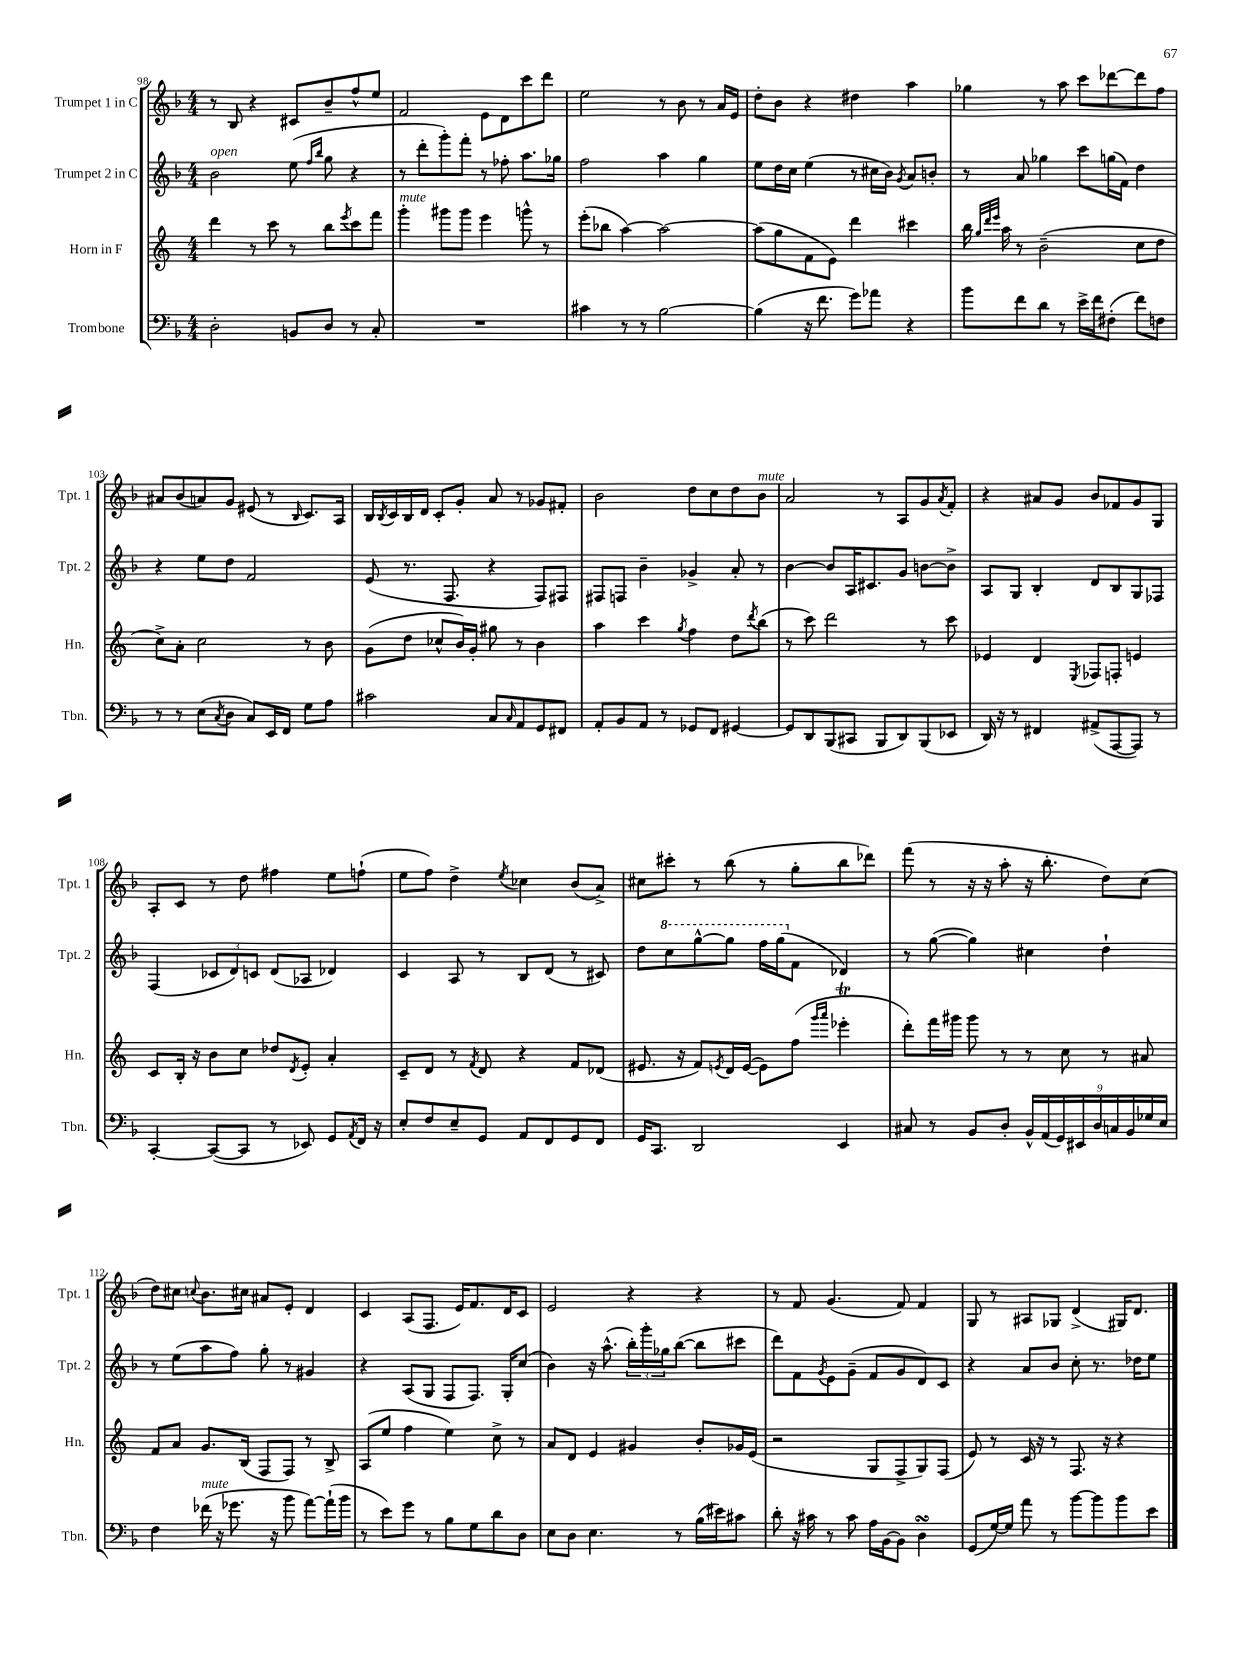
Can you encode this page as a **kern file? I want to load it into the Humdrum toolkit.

**kern	**kern	**kern	**kern
*part4	*part3	*part2	*part1
*staff4	*staff3	*staff2	*staff1
*I"Trombone	*I"Horn in F	*I"Trumpet 2 in C	*I"Trumpet 1 in C
*I'Tbn.	*I'Hn.	*I'Tpt. 2	*I'Tpt. 1
*clefF4	*clefG2	*clefG2	*clefG2
*k[b-]	*k[]	*k[b-]	*k[b-]
*M4/4	*M4/4	*M4/4	*M4/4
=98	=98	=98	=98
!	!	!LO:TX:a:i:t=open	!
2D'\	4ddd\	2b-\	8r
.	.	.	8B-/
.	8r	.	4r
.	8ccc\	.	.
8BBn/L	8r	(8ee\	8c#X/L
.	.	16qqff/LL	.
.	.	16qqbb-/JJ	.
8D/J	8bb\L	8gg\	8b-~/
.	8qeee/	.	.
8r	8ccc\	4r	8ff^^/
8C'/	8fff\J	.	8ee/J
=99	=99	=99	=99
!	!LO:TX:a:i:t=mute	!	!
1r	4ggg'\	8r	2f/
.	.	8ddd'\L	.
.	8ggg#X\L	8ggg'\)	.
.	8ggg#\J	8fff'\J	.
.	4eee\	8r	8e\L
.	.	8ff-X'\	8d\
.	8gggn^^\	8.aa\L	8ccc\
.	8r	.	8ddd\J
.	.	16gg-X\Jk	.
=100	=100	=100	=100
4c#X\	(8eee'\L	2ff\	2ee\
.	8bb-X\J	.	.
8r	[4aa\)	.	.
8r	.	.	.
[2B-\	2aa\_	4aa\	8r
.	.	.	8b-\
.	.	4gg\	8r
.	.	.	16a/LL
.	.	.	16e/JJ
=101	=101	=101	=101
(4B-\]	(8aa\L]	8ee\L	8dd'\L
.	8gg\	16dd\L	8b-\J
.	.	16cc\JJ	.
16r	8f\	(4ee\	4r
8.f\	.	.	.
.	8e\J)	.	.
8g\L)	4ddd\	8r	4dd#X\
8a-X\J	.	16cc#X\LL	.
.	.	16b-\JJ)	.
.	.	8qg/	.
4r	4ccc#X\	8a/L	4aa\
.	.	8bn'/J	.
=102	=102	=102	=102
8b-\L	16bb\	8r	4gg-X\
.	32qqgg/LLL	.	.
.	32qqddd/	.	.
.	32qqeee/JJJ	.	.
.	16aa\	.	.
8f\	8r	8a/	.
8d\J	(2b~\	4gg-X\	8r
8r	.	.	8aa\
16e^\LL	.	8ccc\L	8ccc\L
16f\J	.	.	.
(8F#X'\J	.	(16ggn\L	[8ddd-X\
.	.	16f\JJ)	.
8f\L)	8cc\L	4dd\	8ddd-\]
8Fn\J	8dd\J	.	8ff\J
!!LO:LB:g=z
=103	=103	=103	=103
8r	8cc^\L)	4r	8a#X/L
8r	8a'\J	.	(8b-/
(8E\L	2cc\	8ee\L	8an/)
8qC/	.	.	.
8D\J	.	8dd\J	8g/J
8C/L)	.	2f/	(8e#X/
16EE/L	.	.	8r
16FF/JJ	.	.	.
.	.	.	16qqB-/
8G\L	8r	.	8.c/L)
8A\J	8b\	.	.
.	.	.	16A/Jk
=104	=104	=104	=104
2c#X\	(8g\L	(8e/	16B-/LL
.	.	.	8qB-/
.	.	.	16c/
.	8dd\J	8.r	16B-/
.	.	.	16d/JJ
.	8cc-X^^/L	.	8c'/L
.	.	8.F/	.
.	16b/L)	.	8g'/J
.	16g'/JJ	.	.
8C/L	8gg#X\	4r	8a/
16qqC/	.	.	.
8AA/	8r	.	8r
8GG/	4b\	8F/L)	8g-X/L
8FF#X/J	.	8F#X/J	8f#X'/J
=105	=105	=105	=105
8AA'/L	4aa\	8F#X/L	2b-\
8BB-/	.	8Fn/J	.
8AA/J	4ccc\	4b-~\	.
8r	.	.	.
.	8qgg/	.	.
8GG-X/L	4ff\	4g-X^/	8dd\L
8FF/J	.	.	8cc\
[4GG#X/	8dd\L	8a'/	8dd\
.	8qddd/	.	.
!	!	!	!LO:TX:a:i:t=mute
.	(8bb\J	8r	8b-\J
=106	=106	=106	=106
8GG#/L]	8r	[4b-\	2a/
8DD/	8ccc\)	.	.
(8BBB-/	2ddd\	8b-/L]	.
8CC#X/J	.	16A/K	.
.	.	8.c#X/	.
8BBB-/L	.	.	8r
8DD/)	.	8g/J	8A/L
(8BBB-/	8r	[8bn\L	8g/
.	.	.	8qa/
8EE-X/J	8ccc\	8b^\J]	8f'/J
=107	=107	=107	=107
16DD/)	4e-X/	8A/L	4r
16r	.	.	.
8r	.	8G/J	.
4FF#X/	4d/	4B-'/	8a#X/L
.	.	.	8g/J
.	8qE/	.	.
(8AA#X^/L	8F-X/L	8d/L	8b-/L
[8AAA/	8Fn'/J	8B-/	8f-X/
8AAA/J])	4en/	8G/	8g/
8r	.	8F-X/J	8G/J
!!LO:LB:g=z
=108	=108	=108	=108
[4CC'/	8c/L	(4F/	8A'/L
.	16B'/Jk	.	8c/J
.	16r	.	.
(8CC/L_	8b\L	12c-X/L	8r
.	.	12d/)	.
8CC/J]	8cc\J	.	8dd\
.	.	12cn/J	.
8r	8dd-X/L	(8d/L	4ff#X\
.	8qd/	.	.
8EE-X/)	8e'/J	8A-X/J	.
8GG/L	4a'/	4d-X/)	8ee\L
8qAA/	.	.	.
16FF/Jk	.	.	(8ffn`\J
16r	.	.	.
=109	=109	=109	=109
8E'/L	8c~/L	4c/	8ee\L
8F/	8d/J	.	8ff\J)
8E~/	8r	8A/	4dd^\
.	8qf/	.	.
8GG/J	8d/	8r	.
.	.	.	8qee/
8AA/L	4r	8B-/L	4cc-X\
8FF/	.	(8d/J	.
8GG/	8f/L	8r	(8b-/L
8FF/J	(8d-X/J	8c#X/)	8a^/J)
=110	=110	=110	=110
16GG/KL	8.e#X/	8dd\L	8cc#X\L
8.CC/J	.	.	.
*	*	*8va	*
.	.	8ccc\	8ccc#X'\J
.	16r	.	.
2DD/	8f/L)	[8ggg^^\	8r
.	8qen/	.	.
.	16d/L	8ggg\J]	(8bb-\
.	([16e/JJ	.	.
.	8e\L])	16fff\LL	8r
.	.	(16ggg\J	.
*	*	*X8va	*
.	(8ff\J	8f\J	8gg'\L
.	16qqggg/LL	.	.
.	16qqaaa/JJ	.	.
4EE/	4eee-XT'\	4d-X/)	8bb-\
.	.	.	8ddd-X\J)
=111	=111	=111	=111
8C#X/	8ddd'\L)	8r	(8fff\
8r	16fff\L	([8gg\	8r
.	16ggg#X\JJ	.	.
8BB-/L	8ggg#\	4gg\])	16r
.	.	.	16r
8D'/J	8r	.	8aa'\
18BB-^^/LL	8r	4cc#X\	16r
(18AA/	.	.	.
.	.	.	8.bb-'\
18GG/)	.	.	.
.	8cc\	.	.
18EE#X/	.	.	.
18D/	.	.	.
.	8r	4dd`\	8dd\L)
18Cn/	.	.	.
18BB-/	.	.	.
.	8a#X/	.	(8cc\J
18G-X/	.	.	.
18E/JJ	.	.	.
!!LO:LB:g=z
=112	=112	=112	=112
4F\	8f/L	8r	8dd\L)
.	8a/J	(8ee\L	8cc#X\J
.	.	.	8qqccn/
!LO:TX:a:i:t=mute	!	!	!
(16f-X\	8.g/L	8aa\	8.b-\L
16r	.	.	.
8.g-X\	.	8ff\J)	.
.	(16B/Jk	.	16cc#X\Jk
.	8F/L	8gg'\	8a#X/L
16r	.	.	.
8b-\	8F/J)	8r	8e'/J
[8a\L)	8r	4g#X/	4d/
(16a`\L]	8B^/	.	.
16b-\JJ	.	.	.
=113	=113	=113	=113
8r	(8A/L	4r	4c/
8e\L)	8ee/J	.	.
8g\J	4ff\	(8A/L	(8A/L
8r	.	8G/J	8.F/J
8B-\L	4ee\)	8F/L	.
.	.	.	16e/KL)
8G\	.	8.F/J)	8.f/
8d\	8cc^\	.	.
.	.	16G'/KL	16d/K
8D\J	8r	(8cc/J	8c/J
=114	=114	=114	=114
8E\L	8a/L	4b-\)	2e/
8D\J	8d/J	.	.
4.E\	4e/	16r	.
.	.	(8.aa^^\	.
.	4g#X/	24bb-'\LL)	4r
.	.	24ggg'\	.
.	.	24gg-X\J	.
8r	.	([8bb-\J	.
(16B-\LL	8b'/L	8bb-\L]	4r
16e#X\J)	.	.	.
8c#X\J	16g-X/L	8ccc#X\J	.
.	(16e/JJ	.	.
=115	=115	=115	=115
8d'\	2r	8ddd\L)	8r
16r	.	8f\	8f/
16c#X\	.	.	.
.	.	8qg/	.
8r	.	8e\	(4.g/
8c#\	.	(8g~\J	.
16A\LL	8G/L	8f/L	.
[16BB-\J	.	.	.
8BB-\J]	8F^/	8g/	8f/)
4DsSSS\	8G/)	8d/)	4f/
.	(8F/J	8c/J	.
=116	=116	=116	=116
(8GG/L	8e/)	4r	8G/
[16G/L)	8r	.	8r
16G/JJ]	.	.	.
8a\	16c/	8a/L	8A#X/L
.	16r	.	.
8r	8r	8b-/J	8G-X/J
[8b-\L	8.F/	8cc'\	(4d^/
8b-\]	.	8.r	.
.	16r	.	.
8b-\	4r	.	16G#X/KL)
.	.	16dd-X\KL	8.d/J
8e\J	.	8ee\J	.
==	==	==	==
*-	*-	*-	*-
